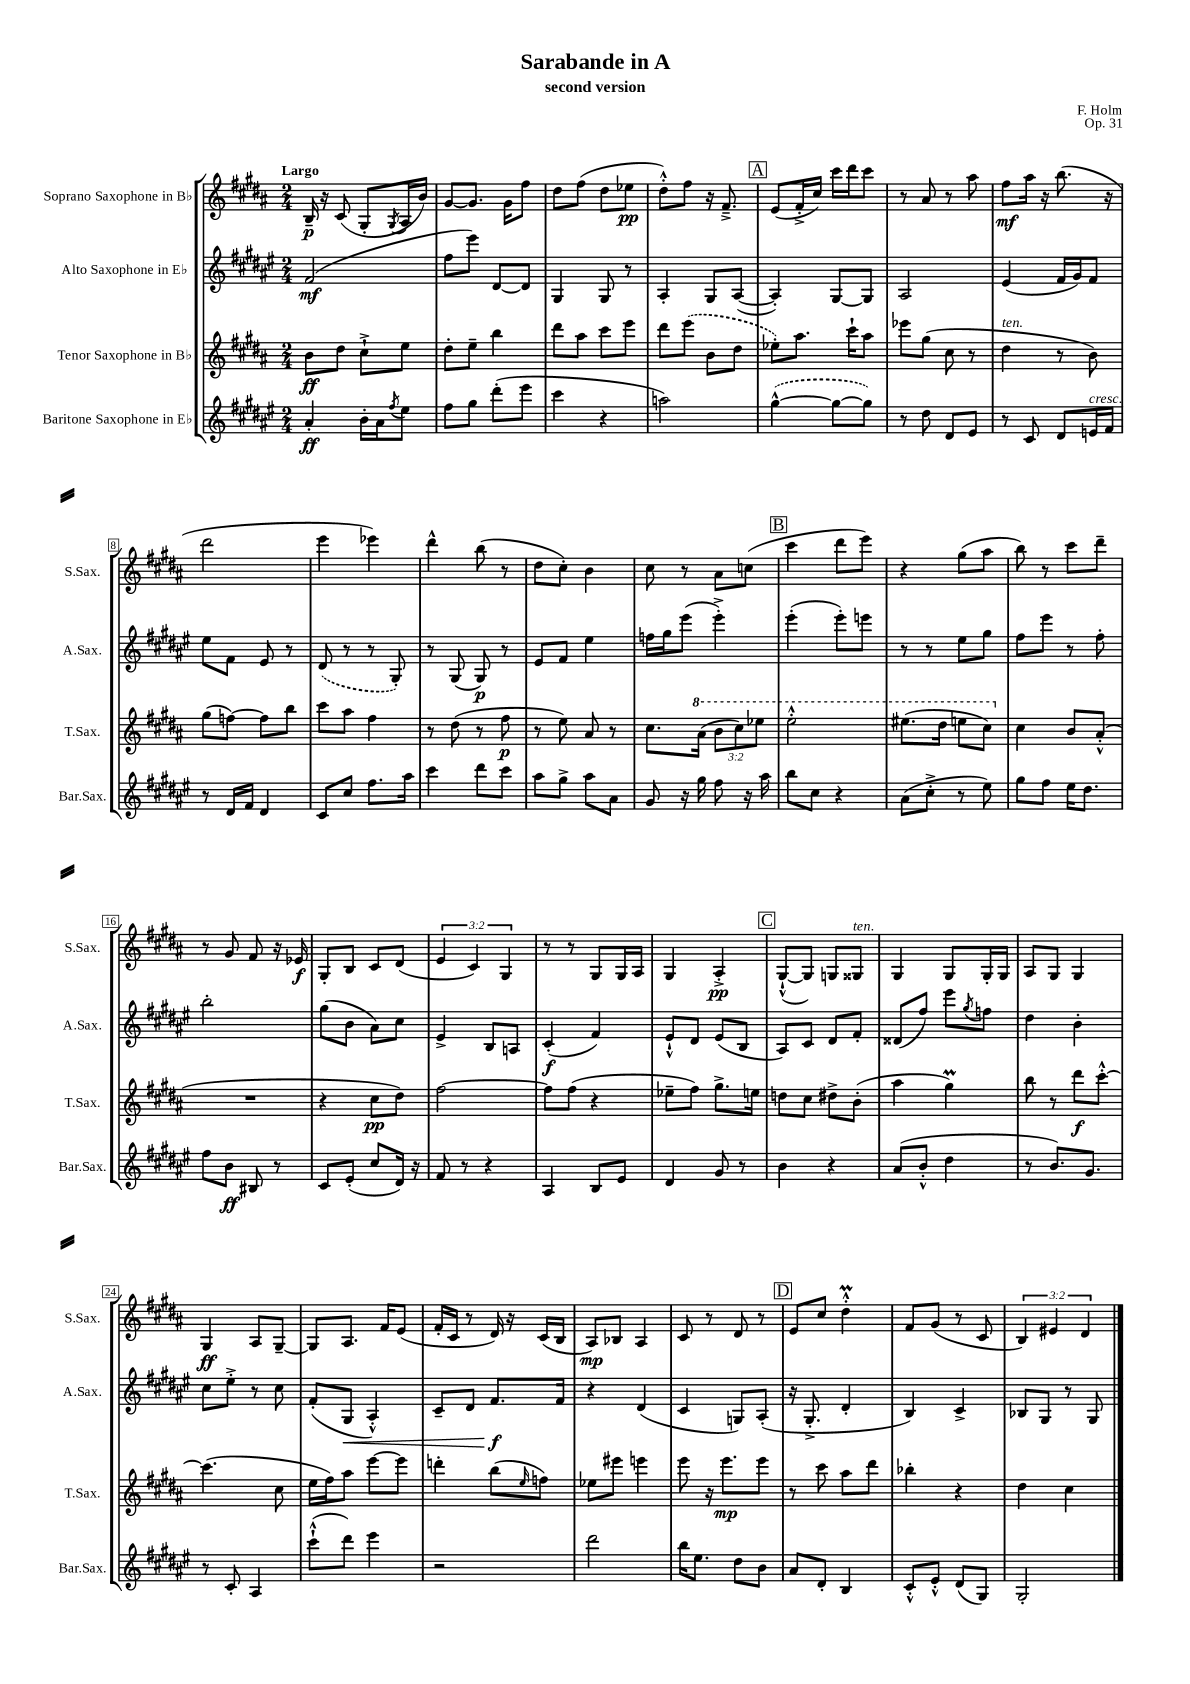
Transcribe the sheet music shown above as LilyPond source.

\header { title = "Sarabande in A" composer = "F. Holm" subtitle = "second version" opus = "Op. 31" }
<<
\new StaffGroup <<
\new Staff = "s0" \with { instrumentName = "Soprano Saxophone in Bb" shortInstrumentName = "S.Sax." } {
    \clef treble \key b \major \numericTimeSignature \time 2/4 \override Staff.TupletNumber.text = #tuplet-number::calc-fraction-text \tempo "Largo"
    b16--\p r16 cis'8( gis8-. \acciaccatura { gis8 } ais16 b'16) |
    gis'8~ gis'8. gis'16 fis''8 |
    dis''8 fis''8( dis''8 ees''8\pp |
    dis''8-.-^) fis''8 r16 fis'8.---> |
    \mark \markup { \box "A" } e'8( fis'16-.-> cis''16) cis'''16 dis'''16 cis'''8 |
    r8 ais'8 r8 ais''8 |
    fis''8\mf ais''16 r16 b''8.( r16 |
    dis'''2 |
    e'''4 ees'''4) |
    dis'''4-^ b''8( r8 |
    dis''8 cis''8-.) b'4 |
    cis''8 r8 ais'8 c''8( |
    \mark \markup { \box "B" } cis'''4 dis'''8 e'''8) |
    r4 gis''8( ais''8 |
    b''8) r8 cis'''8 dis'''8-- |
    r8 gis'8 fis'8 r16 ees'16\f |
    gis8-. b8 cis'8 dis'8( |
    \tuplet 3/2 { e'4 cis'4) gis4 } |
    r8 r8 gis8 gis16 ais16 |
    gis4 ais4-.->\pp |
    \mark \markup { \box "C" } gis8~-!-^( gis8) g8 gisis8^\markup { \italic "ten." } |
    gis4 gis8 gis16-. gis16 |
    ais8 gis8 gis4 |
    gis4\ff ais8 gis8~-- |
    gis8 ais8. fis'16 e'8( |
    fis'16-. cis'16 r8 dis'16) r16 cis'16( b16 |
    ais8\mp) bes8 ais4 |
    cis'8 r8 dis'8 r8 |
    \mark \markup { \box "D" } e'8 cis''8 dis''4-.-^\prall |
    fis'8 gis'8( r8 cis'8 |
    \tuplet 3/2 { b4) eis'4 dis'4 } \bar "|." |
}
\new Staff = "s1" \with { instrumentName = "Alto Saxophone in Eb" shortInstrumentName = "A.Sax." } {
    \clef treble \key fis \major \numericTimeSignature \time 2/4
    fis'2\mf( |
    fis''8 eis'''8) dis'8~ dis'8 |
    gis4 gis8 r8 |
    ais4-. gis8 ais8~( |
    \mark \markup { \box "A" } ais4-.) gis8~ gis8 |
    ais2 |
    eis'4( fis'16 gis'16) fis'8 |
    eis''8 fis'8 eis'8 r8 |
    \once \slurDashed dis'8( r8 r8 gis8-.) |
    r8 gis8( gis8\p) r8 |
    eis'8 fis'8 eis''4 |
    f''16 gis''16 eis'''8( eis'''4-.->) |
    \mark \markup { \box "B" } eis'''4-.( eis'''8-.) e'''8 |
    r8 r8 eis''8 gis''8 |
    fis''8 eis'''8 r8 fis''8-. |
    b''2-. |
    gis''8( b'8 ais'8) cis''8 |
    eis'4-> b8 a8 |
    cis'4-.\f( fis'4) |
    eis'8-!-^ dis'8 eis'8( b8 |
    \mark \markup { \box "C" } ais8) cis'8 dis'8 fis'8-. |
    disis'8( fis''8) eis'''8 \acciaccatura { gis''8 } f''8 |
    dis''4 b'4-. |
    cis''8 eis''8-.-> r8 cis''8 |
    fis'8-.( gis8\< ais4-.-^) |
    cis'8-- dis'8 fis'8.\f\! fis'16 |
    r4 dis'4( |
    cis'4 g8) ais8-.( |
    \mark \markup { \box "D" } r16 gis8.-.-> dis'4-. |
    b4) cis'4-> |
    bes8 gis8 r8 gis8 \bar "|." |
}
\new Staff = "s2" \with { instrumentName = "Tenor Saxophone in Bb" shortInstrumentName = "T.Sax." } {
    \clef treble \key b \major \numericTimeSignature \time 2/4 \override Staff.TupletNumber.text = #tuplet-number::calc-fraction-text
    b'8\ff dis''8 cis''8-!-> e''8 |
    dis''8-. e''8-- b''4 |
    dis'''8 ais''8 cis'''8 e'''8 |
    dis'''8 \once \slurDashed e'''8( b'8 dis''8 |
    \mark \markup { \box "A" } ees''8-.) ais''8. cis'''16-! ais''8 |
    ees'''8 gis''8( cis''8 r8 |
    dis''4^\markup { \italic "ten." } r8 b'8) |
    gis''8( f''8~) f''8 b''8 |
    cis'''8 ais''8 fis''4 |
    r8 dis''8( r8 fis''8\p |
    r8 e''8) ais'8 r8 |
    cis''8. \ottava #1 ais''16( \tuplet 3/2 { b''8 cis'''8) ees'''8 } |
    \mark \markup { \box "B" } e'''2-.-^ |
    eis'''8.( dis'''16 e'''8 cis'''8) \ottava #0 |
    cis''4 b'8 ais'8-.-^( |
    R2 |
    r4 cis''8\pp dis''8) |
    fis''2~ |
    fis''8 fis''8( r4 |
    ees''8-- fis''8) gis''8.-> e''16 |
    \mark \markup { \box "C" } d''8 cis''8 dis''8-> b'8-.( |
    ais''4 gis''4\prall) |
    b''8 r8 dis'''8\f cis'''8~-.-^ |
    cis'''4.( cis''8 |
    e''16 fis''16) ais''8 e'''8~ e'''8 |
    d'''4-. b''8( \grace { e''16 } f''8) |
    ees''8 eis'''8 e'''4 |
    e'''8 r16 e'''8.\mp e'''8 |
    \mark \markup { \box "D" } r8 cis'''8 ais''8 dis'''8 |
    bes''4-. r4 |
    dis''4 cis''4 \bar "|." |
}
\new Staff = "s3" \with { instrumentName = "Baritone Saxophone in Eb" shortInstrumentName = "Bar.Sax." } {
    \clef treble \key fis \major \numericTimeSignature \time 2/4
    ais'4-.\ff b'16-. ais'16 \acciaccatura { fis''8 } eis''8 |
    fis''8 gis''8 dis'''8-.( eis'''8 |
    cis'''4 r4 |
    a''2) |
    \mark \markup { \box "A" } \once \slurDashed gis''4~-^( gis''8~ gis''8) |
    r8 dis''8 dis'8 eis'8 |
    r8 cis'8 dis'8 e'16^\markup { \italic "cresc." } fis'16 |
    r8 dis'16 fis'16 dis'4 |
    cis'8 cis''8 fis''8. ais''16 |
    cis'''4 dis'''8 cis'''8 |
    ais''8 gis''8-> ais''8 ais'8 |
    gis'8 r16 gis''16 fis''8 r16 ais''16 |
    \mark \markup { \box "B" } b''8 cis''8 r4 |
    ais'8( cis''8-.-> r8 eis''8) |
    gis''8 fis''8 eis''16 dis''8. |
    fis''8 b'8\ff bis8 r8 |
    cis'8 eis'8-.( cis''8 dis'16) r16 |
    fis'8 r8 r4 |
    ais4 b8 eis'8 |
    dis'4 gis'8 r8 |
    \mark \markup { \box "C" } b'4 r4 |
    ais'8( b'8-.-^ dis''4 |
    r8 b'8.) gis'8. |
    r8 cis'8-. ais4 |
    cis'''8-!-^( dis'''8) eis'''4 |
    r2 |
    dis'''2 |
    b''16 eis''8. dis''8 b'8 |
    \mark \markup { \box "D" } ais'8 dis'8-. b4 |
    cis'8-.-^ eis'8-.-^ dis'8( gis8) |
    gis2-. \bar "|." |
}
>>
>>
\layout { \context { \Score \override BarNumber.stencil = #(make-stencil-boxer 0.1 0.3 ly:text-interface::print) } }
